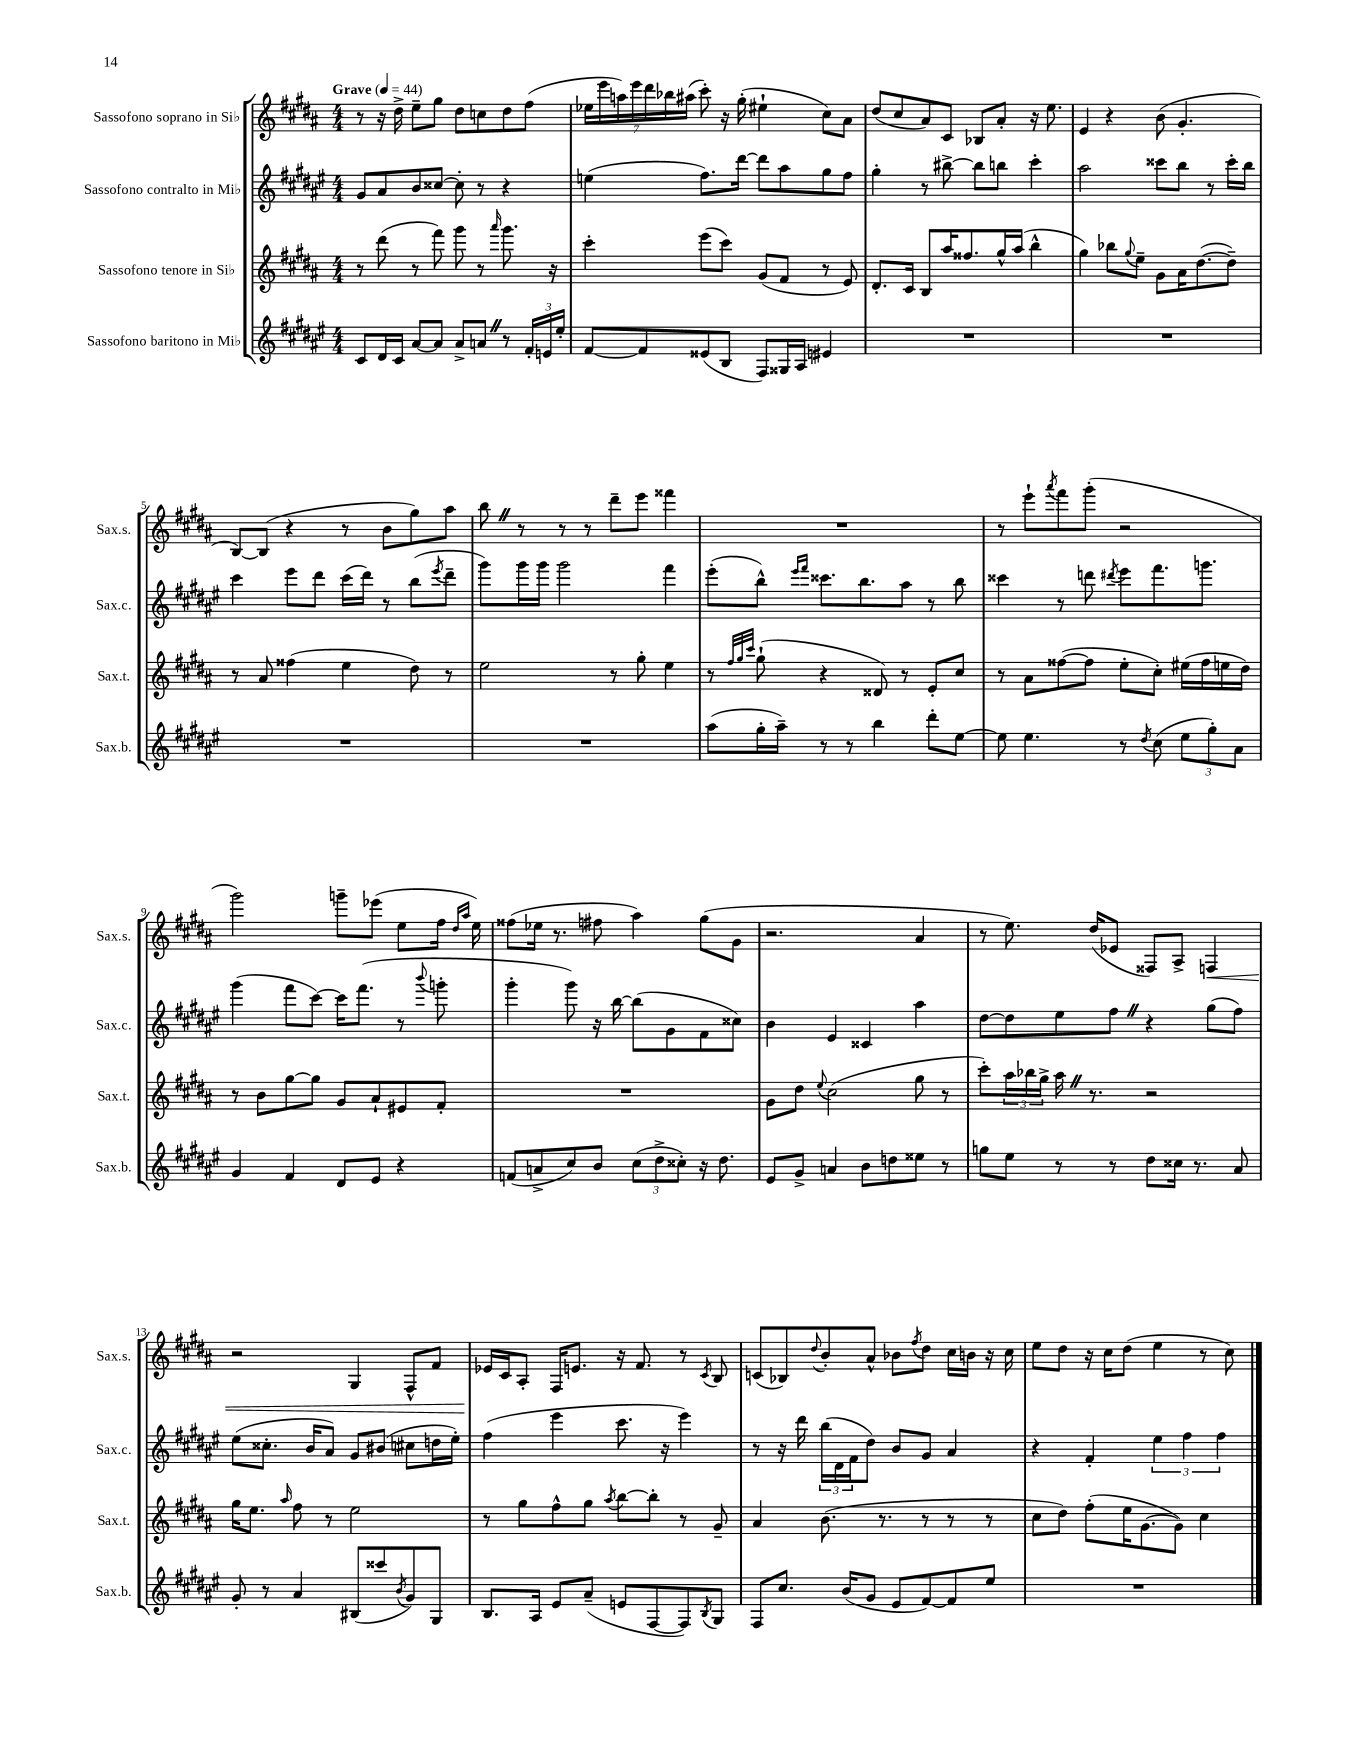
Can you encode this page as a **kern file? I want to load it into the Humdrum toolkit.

**kern	**kern	**kern	**kern
*staff4	*staff3	*staff2	*staff1
*clefG2	*clefG2	*clefG2	*clefG2
*k[f#c#g#d#a#e#]	*k[f#c#g#d#a#]	*k[f#c#g#d#a#e#]	*k[f#c#g#d#a#]
*M4/4	*M4/4	*M4/4	*M4/4
*MM44	*MM44	*MM44	*MM44
8c#/L	8r	8g#/L	8r
16d#/L	(8ddd#\	8a#/	16r
16c#/JJ	.	.	16dd#^\
[8a#/L	8r	8b/	8ee~\L
8a#/]J	8fff#\)	[8cc##/J	8gg#\J
8a#^/L	8ggg#\	8cc##'\]	8dd#\L
8a/J	8r	8r	8cc\
.	16qqaaa#/	.	.
8r	8.ggg#\	4r	8dd#\
24f#'/LL	.	.	(8ff#\J
24e/	.	.	.
.	16r	.	.
24ee#'/JJ	.	.	.
=	=	=	=
[8f#/L	4ccc#'\	(4ee\	28ee-\LL
.	.	.	28eee\
.	.	.	28aa\)
.	.	.	28eee\
8f#/]	.	.	.
.	.	.	28ddd#\
.	.	.	28bb-\
.	.	.	(28aa#\JJ
(8e##/	(8eee\L	8.ff#\L)	8ccc#'\)
8B/J	8ccc#\J)	.	16r
.	.	[16ddd#\Jk	(16gg#'\
8F#/L)	(8g#/L	8ddd#\]L	4ee#`\
16G##/L	8f#/J	8aa#\	.
16A#/JJ	.	.	.
4e#/	8r	8gg#\	8cc#\L)
.	8e/)	8ff#\J	8a#\J
=	=	=	=
1r	8.d#'/L	4gg#'\	(8dd#/L
.	.	.	8cc#/
.	16c#/Jk	.	.
.	8B/L	8r	8a#/)
.	16aa#/K	[8bb#^\	8c#/J
.	8.ff##/	.	.
.	.	8bb#\]L	8B-/L
.	16gg#^^/L	8bb\J	8a#'/J
.	(16aa#/JJ	.	.
.	4bb^^\	4ccc#'\	16r
.	.	.	8.ee\
=	=	=	=
1r	4gg#\)	2aa#\	4e/
.	8bb-\L	.	4r
.	8qqgg#/	.	.
.	8ee~\J	.	.
.	8g#\L	8ccc##\L	(8b\
.	16a#\K	8bb\J	4.g#'/
.	([8.dd#\	.	.
.	.	8r	.
.	8dd#~\]J)	16ccc##'\LL	.
.	.	16bb\JJ	.
=	=	=	=
1r	8r	4ccc#\	[8B/L)
.	8a#/	.	(8B/]J
.	(4ff##\	8eee#\L	4r
.	.	8ddd#\J	.
.	4ee\	(16ccc#\LL	8r
.	.	16ddd#\JJ)	.
.	.	8r	8b\L
.	8dd#\)	(8bb\L	8gg#\)
.	.	8qeee#/	.
.	8r	8ddd#~\J	8aa#\J
=	=	=	=
1r	2ee\	8ggg#\L)	8bb\
.	.	16ggg#\L	8r
.	.	16ggg#\JJ	.
.	.	2ggg#\	8r
.	.	.	8r
.	8r	.	8ddd#~\L
.	8gg#'\	.	8eee\J
.	4ee\	4fff#\	4fff##\
=	=	=	=
(8aa#\L	8r	(8eee#'\L	1r
.	32qqff#/LLL	.	.
.	32qqgg#/	.	.
.	32qqccc#/JJJ	.	.
16gg#'\L	(8gg#`\	8bb^^\J)	.
16aa#~\JJ)	.	.	.
.	.	16qqeee#/LL	.
.	.	16qqfff#/JJ	.
8r	4r	8.ccc##\L	.
8r	.	.	.
.	.	8.bb\	.
4bb\	8d##/)	.	.
.	8r	8aa#\J	.
8ddd#'\L	8e'/L	8r	.
[8ee#\J	8cc#/J	8bb\	.
=	=	=	=
8ee#\]	8r	4ccc##\	8r
4.ee#\	8a#\L	.	8eee`\L
.	.	.	8qaaa#/
.	([8ff##\	8r	8fff#\
.	8ff##\]J	8ddd\	(8ggg#'\J
.	.	8qddd#/	.
8r	8ee'\L	8eee#\L	2r
8qdd#/	.	.	.
(8cc#\	8cc#'\J)	8.fff#\	.
12ee#\L	(16ee#\LL	.	.
.	16ff##\	8.ggg\J	.
12gg#'\)	.	.	.
.	16ee\	.	.
12a#\J	.	.	.
.	16dd#\JJ)	.	.
=	=	=	=
4g#/	8r	(4ggg#\	2ggg#\)
.	8b\L	.	.
4f#/	[8gg#\	8fff#\L	.
.	8gg#\]J	[8ccc#\J)	.
8d#/L	8g#/L	16ccc#\]LK	8ggg~\L
.	.	(8.fff#\J	.
8e#/J	8a#`/	.	(8eee-\J
4r	8e#/	8r	8ee\L
.	.	8qqbbb/	.
.	8f#'/J	8ggg'\	16ff#\Jk
.	.	.	16qqdd#/LL
.	.	.	16qqaa#/JJ
.	.	.	16ee\)
=	=	=	=
(8f/L	1r	4ggg#'\	(8ff##\L
8a^/	.	.	16ee-\Jk
.	.	.	8.r
8cc#/)	.	8ggg#\)	.
8b/J	.	16r	8ff#\
.	.	[16bb\	.
(12cc#\L	.	(8bb\]L	4aa#\)
12dd#^\	.	.	.
.	.	8g#\	.
12cc##'\J)	.	.	.
16r	.	8f#\	(8gg#\L
8.dd#\	.	.	.
.	.	8cc##\J)	8g#\J
=	=	=	=
8e#/L	8g#\L	4b\	2.r
8g#^/J	8dd#\J	.	.
.	8qqee/	.	.
4a/	(2cc#\	4e#/	.
8b\L	.	4c##/	.
8dd\	.	.	.
8ee##\J	8gg#\	4aa#\	4a#/
8r	8r	.	.
=	=	=	=
8gg\L	8ccc#'\L)	[8dd#\L	8r
8ee#\J	24aa#\L	8dd#\]	8.ee\)
.	24bb-\	.	.
.	24gg#^\JJ	.	.
8r	16aa#\	8ee#\	.
.	8.r	.	(16dd#/LK
8r	.	8ff#\J	8e-/J
8dd#\L	2r	4r	8F##/L)
16cc##\Jk	.	.	8A#^/J
8.r	.	.	.
.	.	(8gg#\L	4F/
8a#/	.	8ff#\J)	.
=	=	=	=
8g#'/	16gg#\LK	(8ee#\L	2r
.	8.ee\J	.	.
8r	.	8.cc##'\J	.
.	16qqaa#/	.	.
4a#/	8ff#\	.	.
.	.	16b/LK	.
.	8r	8a#/J)	.
(8B#/L	2ee\	8g#/L	4G#/
8ccc##/	.	(8b#/J	.
8qb/	.	.	.
8g#/)	.	8cc#\L	8F#^^/L
8G#/J	.	16dd\L	8f#/J
.	.	16ee#'\JJ)	.
=	=	=	=
8.B/L	8r	(4ff#\	16e-/LL
.	.	.	16c#/J
.	8gg#\L	.	8A#'/J
16A#/Jk	.	.	.
8e#/L	8ff#^^\	4eee#\	16F#/LK
.	.	.	8.e/J
(8a#~/J	8gg#\J	.	.
.	8qaa#/	.	.
8e/L	[8bb\L	8.ccc#\	16r
.	.	.	8.f#/
[8F#/	8bb'\]J	.	.
.	.	16r	.
8F#/])	8r	4eee#\)	8r
8qB/	.	.	8qc#/
8G#/J	8g#~/	.	8B/
=	=	=	=
8F#/L	4a#/	8r	(8c/L
8.cc#/J	.	16r	8B-/)
.	.	16ddd#\	.
.	.	.	8qqdd#/
.	(8.b\	(24bb\LL	8b'/
.	.	24d#\	.
(16b/LK	.	.	.
.	.	24f#\J	.
8g#/J	.	8dd#\J)	8a#^^/J
.	8.r	.	.
8e#/L	.	8b/L	8b-\L
.	.	.	8qff#/
[8f#/)	8r	8g#/J	8dd#\J
8f#/]	8r	4a#/	16cc#\LL
.	.	.	16b\JJ
8ee#/J	8r	.	16r
.	.	.	16cc#\
=	=	=	=
1r	8cc#\L	4r	8ee\L
.	8dd#\J)	.	8dd#\J
.	(8ff#'\L	4f#'/	16r
.	.	.	16cc#\LK
.	16ee\K	.	(8dd#\J
.	[8.g#\	.	.
.	.	6ee#\	4ee\
.	8g#\]J)	.	.
.	.	6ff#\	.
.	4cc#\	.	8r
.	.	6ff#\	.
.	.	.	8cc#\)
==	==	==	==
*-	*-	*-	*-
